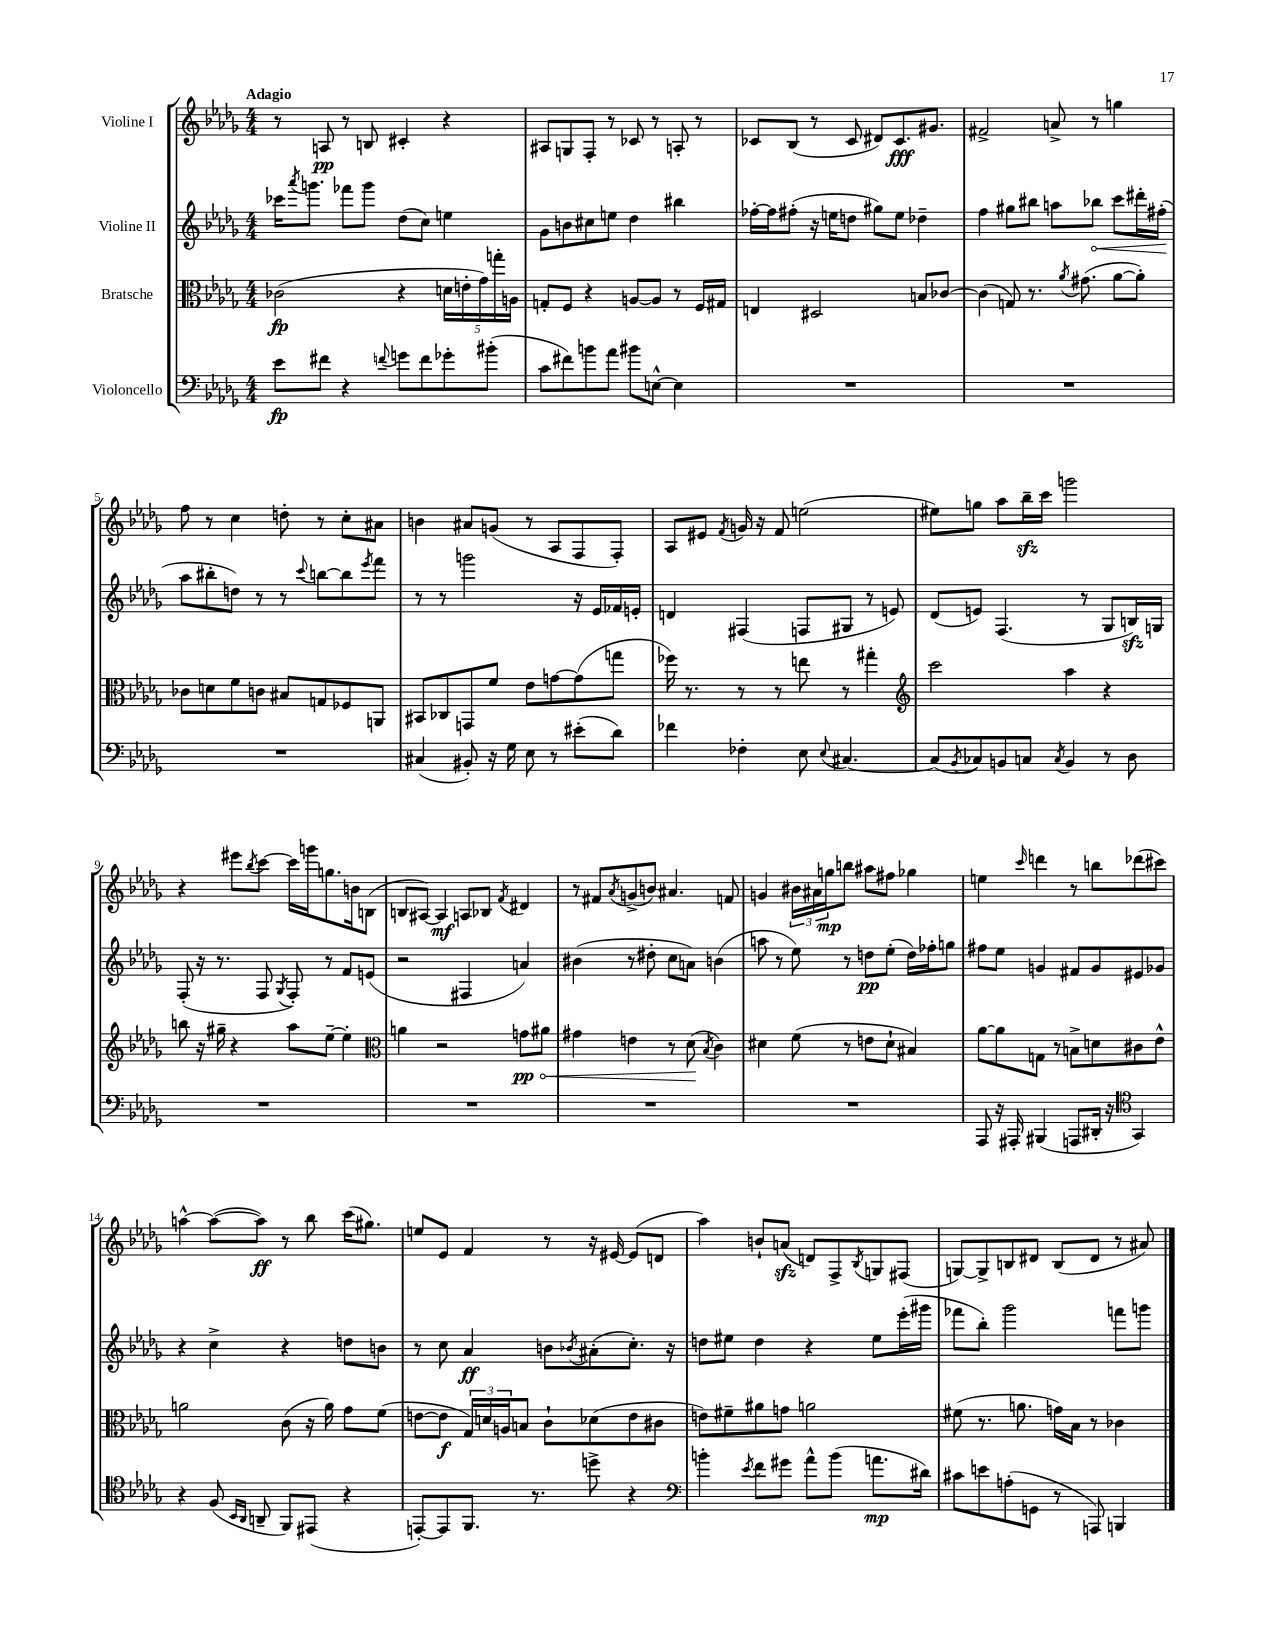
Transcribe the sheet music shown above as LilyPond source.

<<
\new StaffGroup <<
\new Staff = "s0" \with { instrumentName = "Violine I" } {
    \clef treble \key des \major \numericTimeSignature \time 4/4 \tempo "Adagio"
    r8 a8\pp r8 b8 cis'4-. r4 |
    ais8 g8 f8-. r8 ces'8 r8 a8-. r8 |
    ces'8 bes8( r8 ces'8 dis'8) ces'8.\fff gis'8. |
    fis'2-> a'8-> r8 g''4 |
    f''8 r8 c''4 d''8-. r8 c''8-. ais'8 |
    b'4 ais'8 g'8( r8 aes8 f8 f8-.) |
    aes8 eis'8 \acciaccatura { f'8 } g'16 r16 f'8 e''2( |
    eis''8) g''8 aes''8 bes''16--\sfz c'''16 g'''2 |
    r4 eis'''8 \acciaccatura { bes''8 } c'''8~ c'''16 g'''16 g''8. b'16 b8( |
    b8 ais8~) ais4\mf a8 bes8 \acciaccatura { f'8 } dis'4 |
    r8 fis'8 \acciaccatura { aes'8 } g'8->( b'8) ais'4. f'8 |
    g'4 \tuplet 3/2 { bis'16 ais'16 g''16\mp } b''8 ais''8 fis''8 ges''4 |
    e''4 \grace { c'''16 } d'''4 r8 b''8 des'''8( cis'''8) |
    a''4~-^ a''8~( a''8\ff) r8 bes''8 c'''16( gis''8.) |
    e''8 ees'8 f'4 r8 r16 eis'16~ eis'8( d'8 |
    aes''4) b'8-! a'8\sfz( d'8) f8-> \acciaccatura { bes8 } g8 fis8( |
    g8~) g8-> b8 dis'8 b8( dis'8 r8 ais'8) \bar "|." |
}
\new Staff = "s1" \with { instrumentName = "Violine II" } {
    \clef treble \key des \major \numericTimeSignature \time 4/4
    ces'''16 \acciaccatura { aes'''8 } g'''8. fes'''8 g'''8 des''8( c''8) e''4 |
    ges'8 b'8 cis''8 e''8 des''4 bis''4 |
    fes''16~-. fes''16 fis''8-.( r16 e''16 d''8 gis''8) e''8 des''4-- |
    f''4 gis''8 bis''8 a''8 \once \override Hairpin.circled-tip = ##t bes''8\< c'''8 dis'''16-. fis''16-.\!( |
    aes''8 bis''8-. d''8) r8 r8 \appoggiatura { c'''8 } b''8~ b''8 \acciaccatura { ees'''8 } f'''8 |
    r8 r8 g'''2 r16 ees'16 fes'16 e'16-. |
    d'4 fis4( f8 gis8 r8 e'8) |
    des'8( e'8) f4.( r8 ges8 b16\sfz) g16 |
    f8-.( r16 r8. f8 \acciaccatura { ges8 } f8-.) r8 f'8 e'8( |
    r2 fis4 a'4) |
    bis'4( r8 dis''8-. c''8 a'8) b'4( |
    a''8 r8 ees''8) r8 d''8\pp ees''8-.( d''16) fes''16-. g''8 |
    fis''8 ees''8 g'4 fis'8 g'8 eis'8 ges'8 |
    r4 c''4-> r4 d''8 b'8 |
    r8 c''8 aes'4\ff b'8 \acciaccatura { bes'8 } ais'8-.( c''8.-.) r16 |
    d''8 eis''8 d''4 r4 eis''8 ees'''16-.( gis'''16 |
    fes'''8 bes''8-.) ges'''2 f'''8 g'''8 \bar "|." |
}
\new Staff = "s2" \with { instrumentName = "Bratsche" } {
    \clef alto \key des \major \numericTimeSignature \time 4/4
    ces'2\fp( r4 \tuplet 5/4 { d'16 e'16-. ges'16) g''16-. a16 } |
    g8-. f8 r4 a8~ a8 r8 f16 gis16 |
    e4 dis2 b8 ces'8~ |
    ces'4( g8) r8. \acciaccatura { aes'8 } gis'8.( aes'8~ aes'8-.) |
    ces'8 d'8 f'8 c'8 bis8 g8 fes8 a,8 |
    bis,8 ces8 g,8 f'8 ees'8 g'8~ g'8( g''8 |
    fes''16) r8. r8 r8 e''8 r8 gis''4-. |
    \clef treble c'''2 aes''4 r4 |
    b''8 r16 gis''16-- r4 aes''8 ees''8~-- ees''4-. |
    \clef alto a'4 r2 \once \override Hairpin.circled-tip = ##t g'8\pp\< ais'8 |
    gis'4 e'4 r8 des'8\!( \acciaccatura { bes8 } c'4) |
    dis'4 f'8( r8 e'8 dis'8-! bis4) |
    aes'8~ aes'8 g8 r8 b8-> d'8 cis'8 ees'8-^ |
    a'2 c'8( r16 a'16) ges'8 f'8( |
    e'8~ e'8\f \tuplet 3/2 { ges16) d'16 a16 } b8 c'8-! des'8( e'8 cis'8 |
    e'8) fis'8-- ais'8 g'8 a'2 |
    fis'8( r8. a'8. g'16) bes16 r8 ces'4 \bar "|." |
}
\new Staff = "s3" \with { instrumentName = "Violoncello" } {
    \clef bass \key des \major \numericTimeSignature \time 4/4
    ees'8\fp fis'8 r4 \appoggiatura { f'8 } g'8 f'8 ges'8-. bis'8-.( |
    c'8 fis'8) b'8 aes'8 bis'8 e8~-^ e4 |
    R1 |
    R1 |
    R1 |
    cis4( bis,8-.) r16 ges16 ees8 r8 eis'8-.( des'8) |
    fes'4 fes4-. ees8 \appoggiatura { ees8 } cis4.~ |
    cis8( \acciaccatura { bes,8 } ces8) b,8 c8 \acciaccatura { c8 } b,4 r8 des8 |
    R1 |
    R1 |
    R1 |
    R1 |
    aes,,8 r16 ais,,16-. bis,,4( a,,8 dis,16-. r16 \clef tenor ges,4) |
    r4 f8( \grace { bes,16 aes,16 } a,8-- f,8) eis,8( r4 |
    e,8~-.) e,8 f,8. r8. d''8-> r4 |
    \clef bass b'4-. \acciaccatura { ees'8 } f'8 gis'8 aes'8-^ b'8( a'8.\mp dis'16) |
    cis'8 e'8 a8-.( g,8 r8 a,,8) b,,4 \bar "|." |
}
>>
>>
